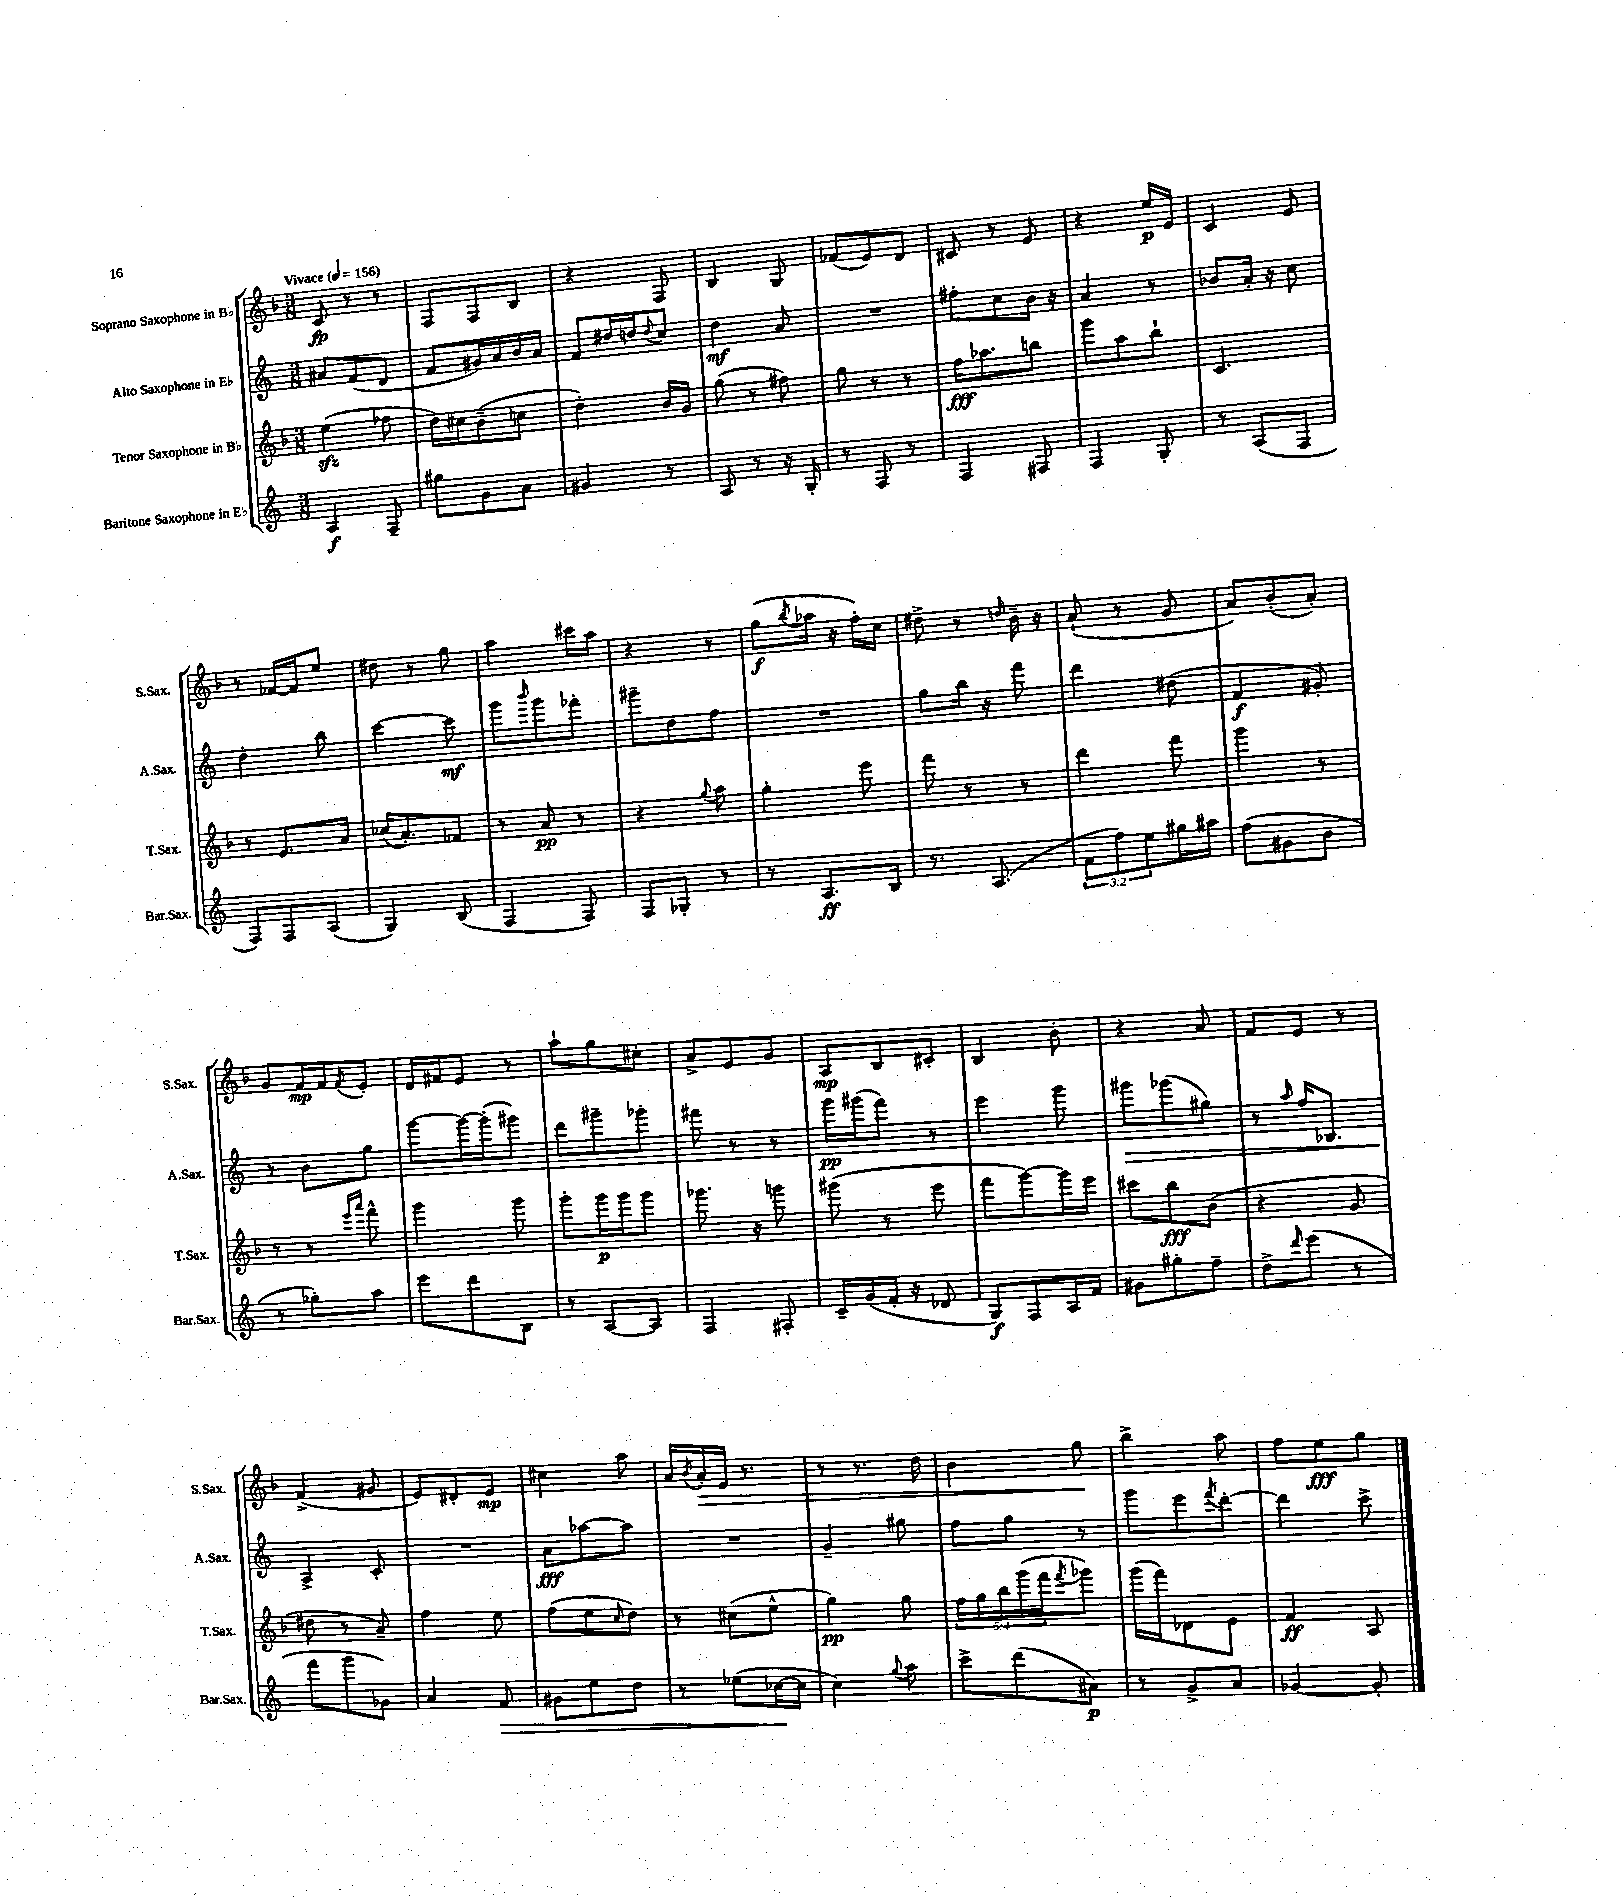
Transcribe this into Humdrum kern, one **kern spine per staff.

**kern	**kern	**kern	**kern
*staff4	*staff3	*staff2	*staff1
*clefG2	*clefG2	*clefG2	*clefG2
*k[]	*k[b-]	*k[]	*k[b-]
*M3/8	*M3/8	*M3/8	*M3/8
*MM156	*MM156	*MM156	*MM156
4A	(4ee	8a#	8c
.	.	(8f	8r
8F~	8ff-	8d	8r
=	=	=	=
8gg#	16dd)	8f	8F
.	16cc#	.	.
8g	(8b-~	16g#)	8F
.	.	16a	.
8a	8cc	16b	8B-
.	.	16a	.
=	=	=	=
4g#	4dd')	8f	4r
.	.	16dd#	.
.	.	16dd	.
.	.	8qqdd	.
8r	16b-	8cc	8F
.	16g	.	.
=	=	=	=
8A	(8gg	4dd	4B-
8r	8r	.	.
16r	8ff#)	8a	8G
16G'	.	.	.
=	=	=	=
8r	8gg	4.r	(8f-
8F	8r	.	8e)
8r	8r	.	8d
=	=	=	=
4F	16ff	8ff#'	8c#
.	8.aa-	.	.
.	.	8cc	8r
8F#	8bb	16b	8e
.	.	16r	.
=	=	=	=
4F	8ggg	4a	4r
.	8aa	.	.
8G'	8bb-`	8r	16ee
.	.	.	16e
=	=	=	=
8r	4.c	8b-	4c
(8A	.	16a'	.
.	.	16r	.
8F	.	8cc	8e
=	=	=	=
8F)	8r	4dd'	8r
8F	8.e	.	[16f-
.	.	.	16f-]
(8A	.	8bb	8ee
.	16a	.	.
=	=	=	=
4G)	(16cc-	[4ccc	8dd#
.	8.a')	.	.
.	.	.	8r
(8B	8f-	8ccc]	8gg
=	=	=	=
4F	8r	8ggg	4aa
.	.	16qqbbb	.
.	8a	8ggg	.
8F)	8r	8fff-'	16ccc#
.	.	.	16aa
=	=	=	=
8F	4r	8ggg#~	4r
8G-'	.	8dd	.
.	8qqgg	.	.
8r	8aa	8ff	8r
=	=	=	=
8r	4gg'	4.r	(8gg
.	.	.	8qbb-
8.A	.	.	16aa-
.	.	.	16r
.	8eee	.	16ff')
16B	.	.	16cc
=	=	=	=
8.r	8fff	8gg	8dd#^
.	8r	16bb	8r
(8.A	.	16r	.
.	.	.	16qqdd
.	8r	8fff	16b-~
.	.	.	16r
=	=	=	=
12f	4ddd	4ddd	(8a`
12ff)	.	.	.
.	.	.	8r
12ee	.	.	.
16gg#	8fff	(8dd#	8g
16aa#	.	.	.
=	=	=	=
(8ff	4ggg	4f	8a)
8g#	.	.	(8b-'
8b	8r	8g#')	8a')
=	=	=	=
8r	8r	8r	8g
8gg-')	8r	8b	16f
.	.	.	16f
.	16qqeee	.	.
.	16qqaaa	.	8qf
8aa	8fff^^	8gg	8e'
=	=	=	=
8eee	4ggg	[8ggg	16d
.	.	.	16f#
8ddd	.	16ggg_	8e
.	.	(16ggg']	.
8B	8ggg	8ggg#)	8r
=	=	=	=
8r	8ggg'	8ddd	8aa`
[8A	16ggg	8ggg#~	8gg
.	16ggg	.	.
8A]	8ggg	8ggg-'	8cc#'
=	=	=	=
4F	8.ggg-	8fff#	8a^
.	.	8r	8e
.	16r	.	.
8F#'	8ggg	8r	8g
=	=	=	=
16c~	(8ggg#	16ggg	8A
(16g	.	(16ggg#	.
16f'	8r	8fff)	8B-
16r	.	.	.
8d-	8eee	8r	8c#'
=	=	=	=
8G)	8fff	4eee	4B-
8F	[8ggg)	.	.
16A	16ggg]	8ggg	8b-'
16f	16eee	.	.
=	=	=	=
8g#	8ccc#	8ggg#	4r
8gg#'	8bb-	(8ggg-	.
8ff~	(8b-	8gg#)	8a
=	=	=	=
8dd^	4r	8r	8f
16qqddd	.	16qqaa	.
(8eee	.	16ff	8e
.	.	8.B-	.
8r	8g	.	8r
=	=	=	=
8fff	8dd#	4A^	(4f^
8ggg	8r	.	.
8g-)	8a~)	8c'	8g#
=	=	=	=
4a	4ff	4.r	8e)
.	.	.	8d#'
8f	8ee	.	8e
=	=	=	=
8g#	(8ff	8a	4cc#
8ee	8ee	[8aa-	.
.	16qqcc	.	.
8dd	8dd)	8aa-]	8aa
=	=	=	=
8r	8r	4.r	16a
.	.	.	8qb-
.	.	.	16a'
(8ee-	(8cc#	.	16e
.	.	.	8.r
[16cc-	8ee^^	.	.
16cc-]	.	.	.
=	=	=	=
4cc)	4gg)	4g~	8r
.	.	.	8.r
8qqgg	.	.	.
8aa	8gg	8gg#	.
.	.	.	16dd
=	=	=	=
8ccc^	20ff	8ff	4b-
.	20gg	.	.
.	20bb-	.	.
(8ddd	.	8gg	.
.	(20ggg	.	.
.	20fff	.	.
.	8qfff	.	.
8a#)	8ggg-)	8r	8gg
=	=	=	=
8r	(16ggg	8ggg	4bb-^
.	16fff)	.	.
8g^	8d-	8eee	.
.	.	8qfff	.
8a	8e	[8ddd'	8aa
=	=	=	=
[4g-	4f	4ddd]	8ff
.	.	.	8ee
8g-']	8A	8ccc^	8gg
==	==	==	==
*-	*-	*-	*-
